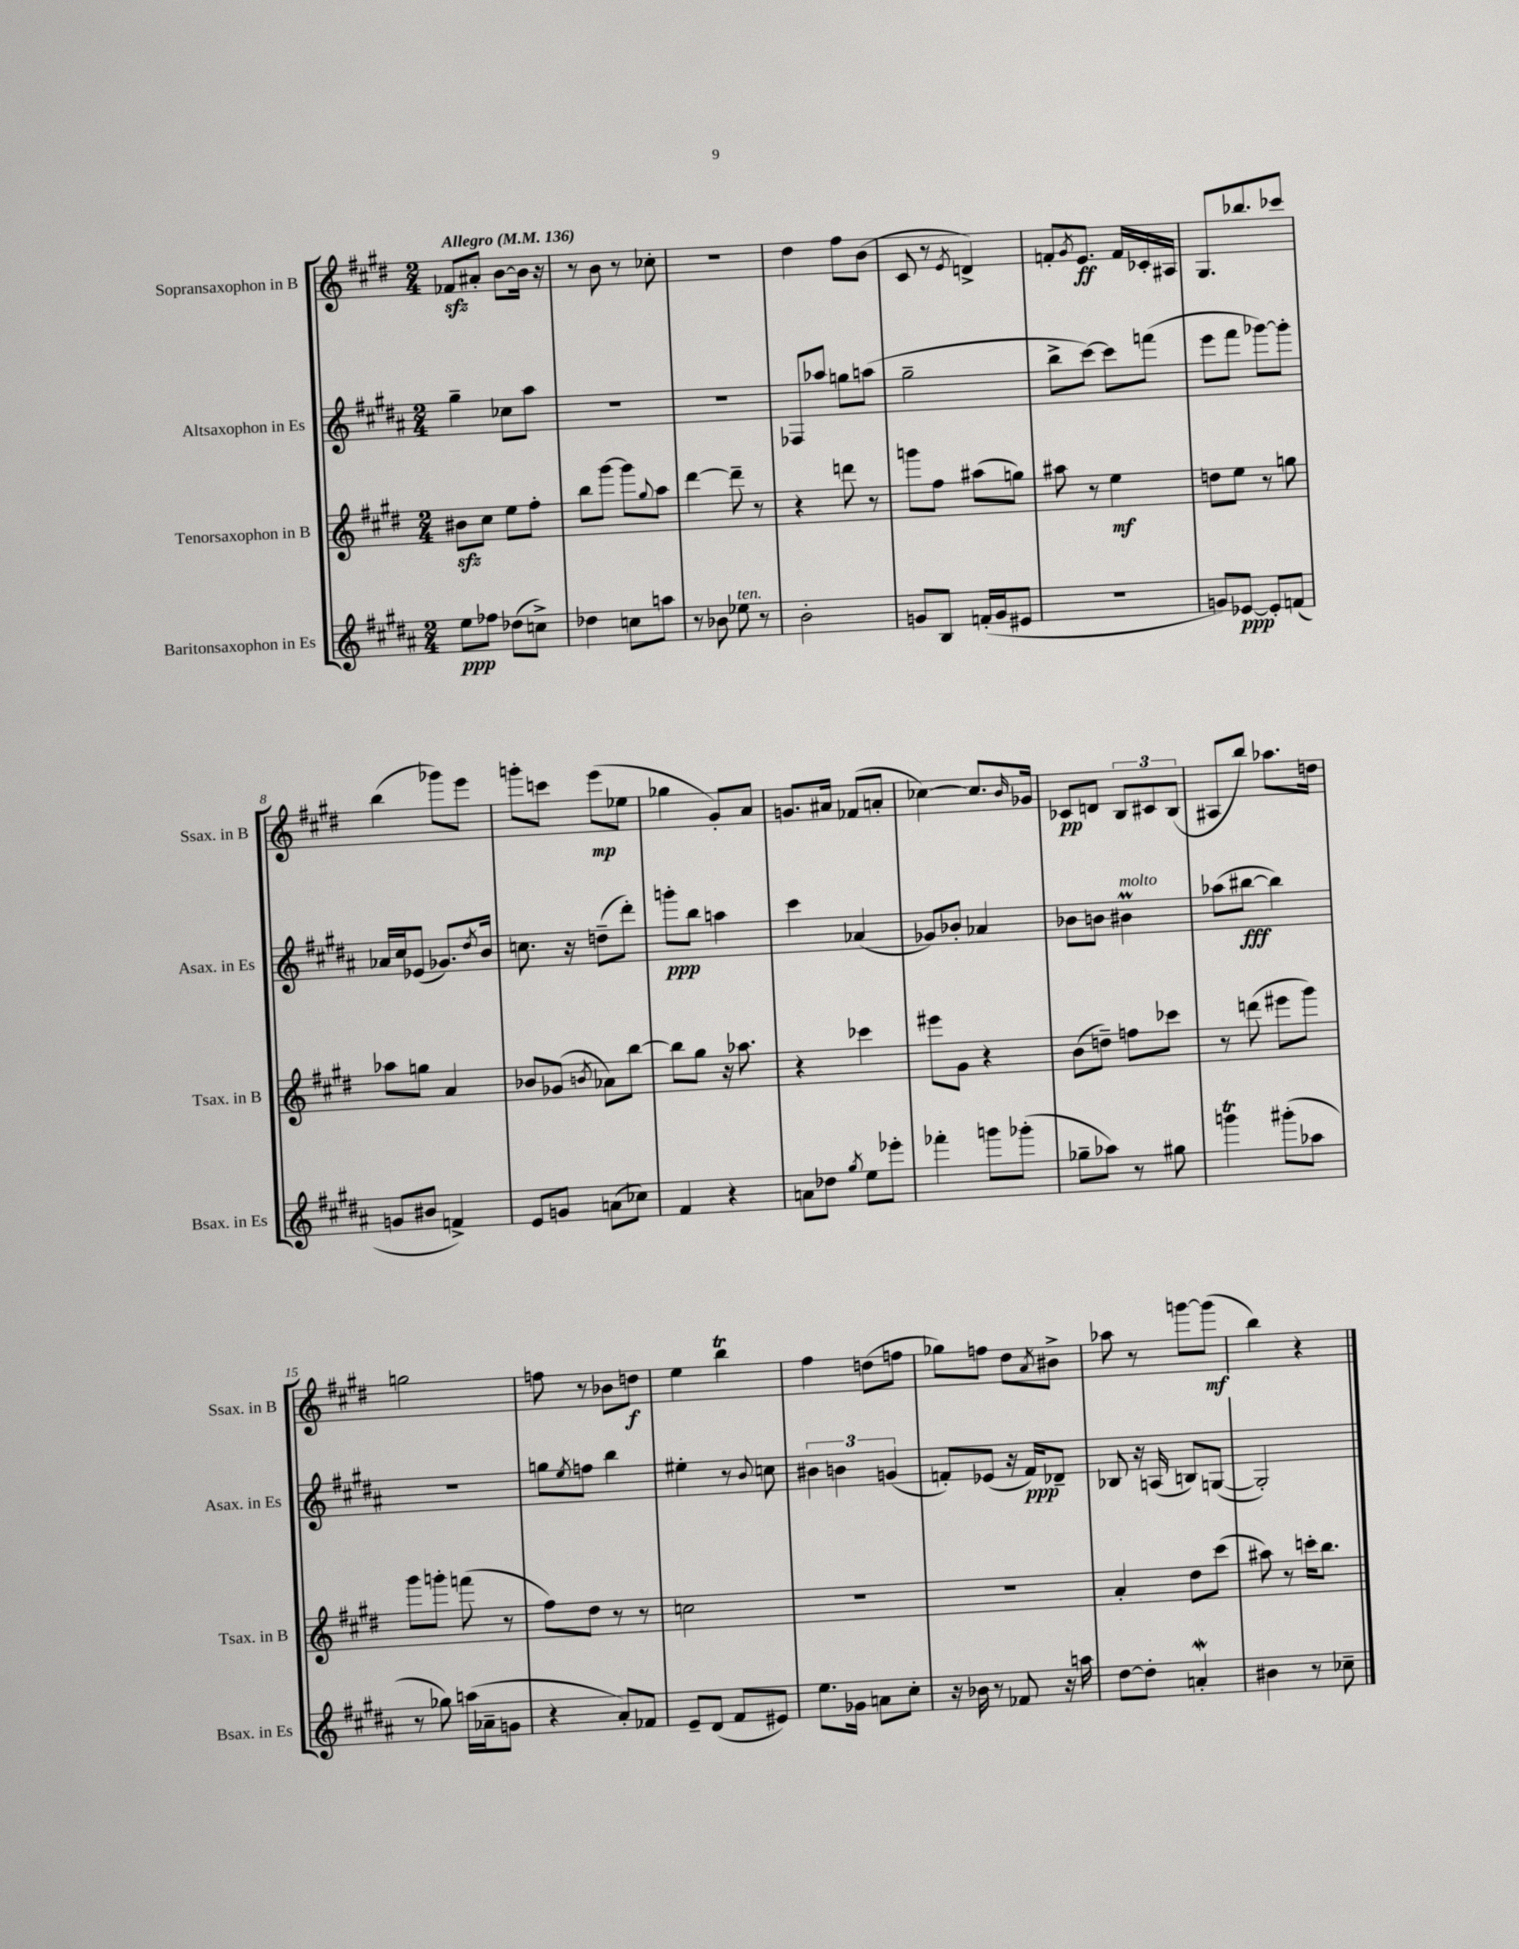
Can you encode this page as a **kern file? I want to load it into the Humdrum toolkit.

**kern	**kern	**kern	**kern
*staff4	*staff3	*staff2	*staff1
*clefG2	*clefG2	*clefG2	*clefG2
*k[f#c#g#d#a#]	*k[f#c#g#d#]	*k[f#c#g#d#a#]	*k[f#c#g#d#]
*M2/4	*M2/4	*M2/4	*M2/4
*MM136	*MM136	*MM136	*MM136
8ee	8b#	4gg#~	8f-
8ff-	8cc#	.	8a#'
(8dd-	8ee	8cc-	[8b
8cc^)	8ff#'	8aa#	16b]
.	.	.	16r
=	=	=	=
4dd-	8bb	2r	8r
.	[8ggg#	.	8b
8cc	8ggg#]	.	8r
.	8qqgg#	.	.
8aa	8aa	.	8cc-'
=	=	=	=
8r	[4ddd#	2r	2r
8b-	.	.	.
8ee-	8ddd#~]	.	.
8r	8r	.	.
=	=	=	=
2b'	4r	8F-	4dd#
.	.	8aa-	.
.	8ddd	8gg	8ff#
.	8r	(8aa	(8b
=	=	=	=
8g	8ggg	2gg#~	8c#
8B	8ff#	.	8r
.	.	.	8qe
(16f'	(8aa#	.	4d^)
16g	.	.	.
8e#	8gg)	.	.
=	=	=	=
2r	8aa#	8bb^	8f'
.	.	.	8qg#
.	8r	[8ccc#)	8.e
.	4ee	8ccc#]	.
.	.	.	16f
.	.	(8fff	16c-'
.	.	.	16A#
=	=	=	=
8g)	8dd	8eee	8.G#
[8e-	8ee	8fff#	.
.	.	.	8.bb-
8e-']	8r	[8ggg-)	.
(8f	8gg	8ggg-']	8ccc-
=	=	=	=
8g	8aa-	16a-	(4bb
.	.	16cc#	.
8b#	8gg	(8e-	.
4f^)	4a	8.g-)	8ggg-)
.	.	.	8eee
.	.	8qdd#	.
.	.	16b	.
=	=	=	=
8e	8b-	8.cc	8ggg'
8g	(8g-	.	8ccc
.	.	16r	.
.	8qb	.	.
(8a	8a-)	(8dd~	(8eee
8cc-)	[8bb	8ddd#')	8ee-
=	=	=	=
4f#	8bb]	8ggg'	4gg-
.	8gg#	8bb	.
4r	16r	4aa	8g#')
.	8.aa-	.	.
.	.	.	8a
=	=	=	=
8a	4r	4ccc#	8.g
8dd-	.	.	.
.	.	.	16a#
8qgg#	.	.	.
8ee	4ccc-	(4a-	(8f-
8eee-'	.	.	8a'
=	=	=	=
4fff-'	8eee#	8g-)	[4cc-)
.	8g#	8b-'	.
8ggg	4r	4a-	8.cc-]
(8ggg-'	.	.	.
.	.	.	16qqb
.	.	.	16g-
=	=	=	=
8gg-~	(8b	8b-	8c-
8aa-)	8dd~)	8b	8d
8r	8ff	4b#	12B
.	.	.	12c#
8gg#	8ccc-	.	.
.	.	.	(12B
=	=	=	=
4ggg	8r	(8aa-	8A#
.	(8ddd	[8bb#	8bb)
(8ggg#'	8eee#	4bb#])	8.aa-
8aa-	8ggg#)	.	.
.	.	.	16dd
=	=	=	=
8r	8ggg#	2r	2gg
8gg-)	8ggg'	.	.
(16aa	(8fff	.	.
16a-~	.	.	.
8g	8r	.	.
=	=	=	=
4r	8ff#)	8gg	8ff
.	.	8qee	.
.	8dd#	8ff	8r
8a#')	8r	4bb	8b-
8f-	8r	.	8dd
=	=	=	=
8e~	2cc	4ee#'	4ee
(8d#	.	.	.
8f#	.	8r	4bb
.	.	8qqb	.
8e#)	.	8cc	.
=	=	=	=
8.ee	2r	6b#	4ff#
.	.	6b	.
16g-	.	.	.
8a	.	.	(8dd
.	.	(6g	.
8cc#'	.	.	8ff
=	=	=	=
16r	2r	8f')	8gg-)
16b-	.	.	.
8r	.	(8e-	8ff
8f-	.	16r	8dd#
.	.	16f)	.
.	.	.	8qa
16r	.	8d-~	8b#^
16aa	.	.	.
=	=	=	=
[8dd#	4a'	8B-	8aa-
8dd#']	.	16r	8r
.	.	(16A	.
4a'	8dd#	8B)	[8ggg
.	(8ccc#	([8G	(8ggg]
=	=	=	=
4b#	8aa#)	2G'])	4bb)
.	8r	.	.
8r	16ccc'	.	4r
.	8.bb	.	.
8cc-~	.	.	.
==	==	==	==
*-	*-	*-	*-
